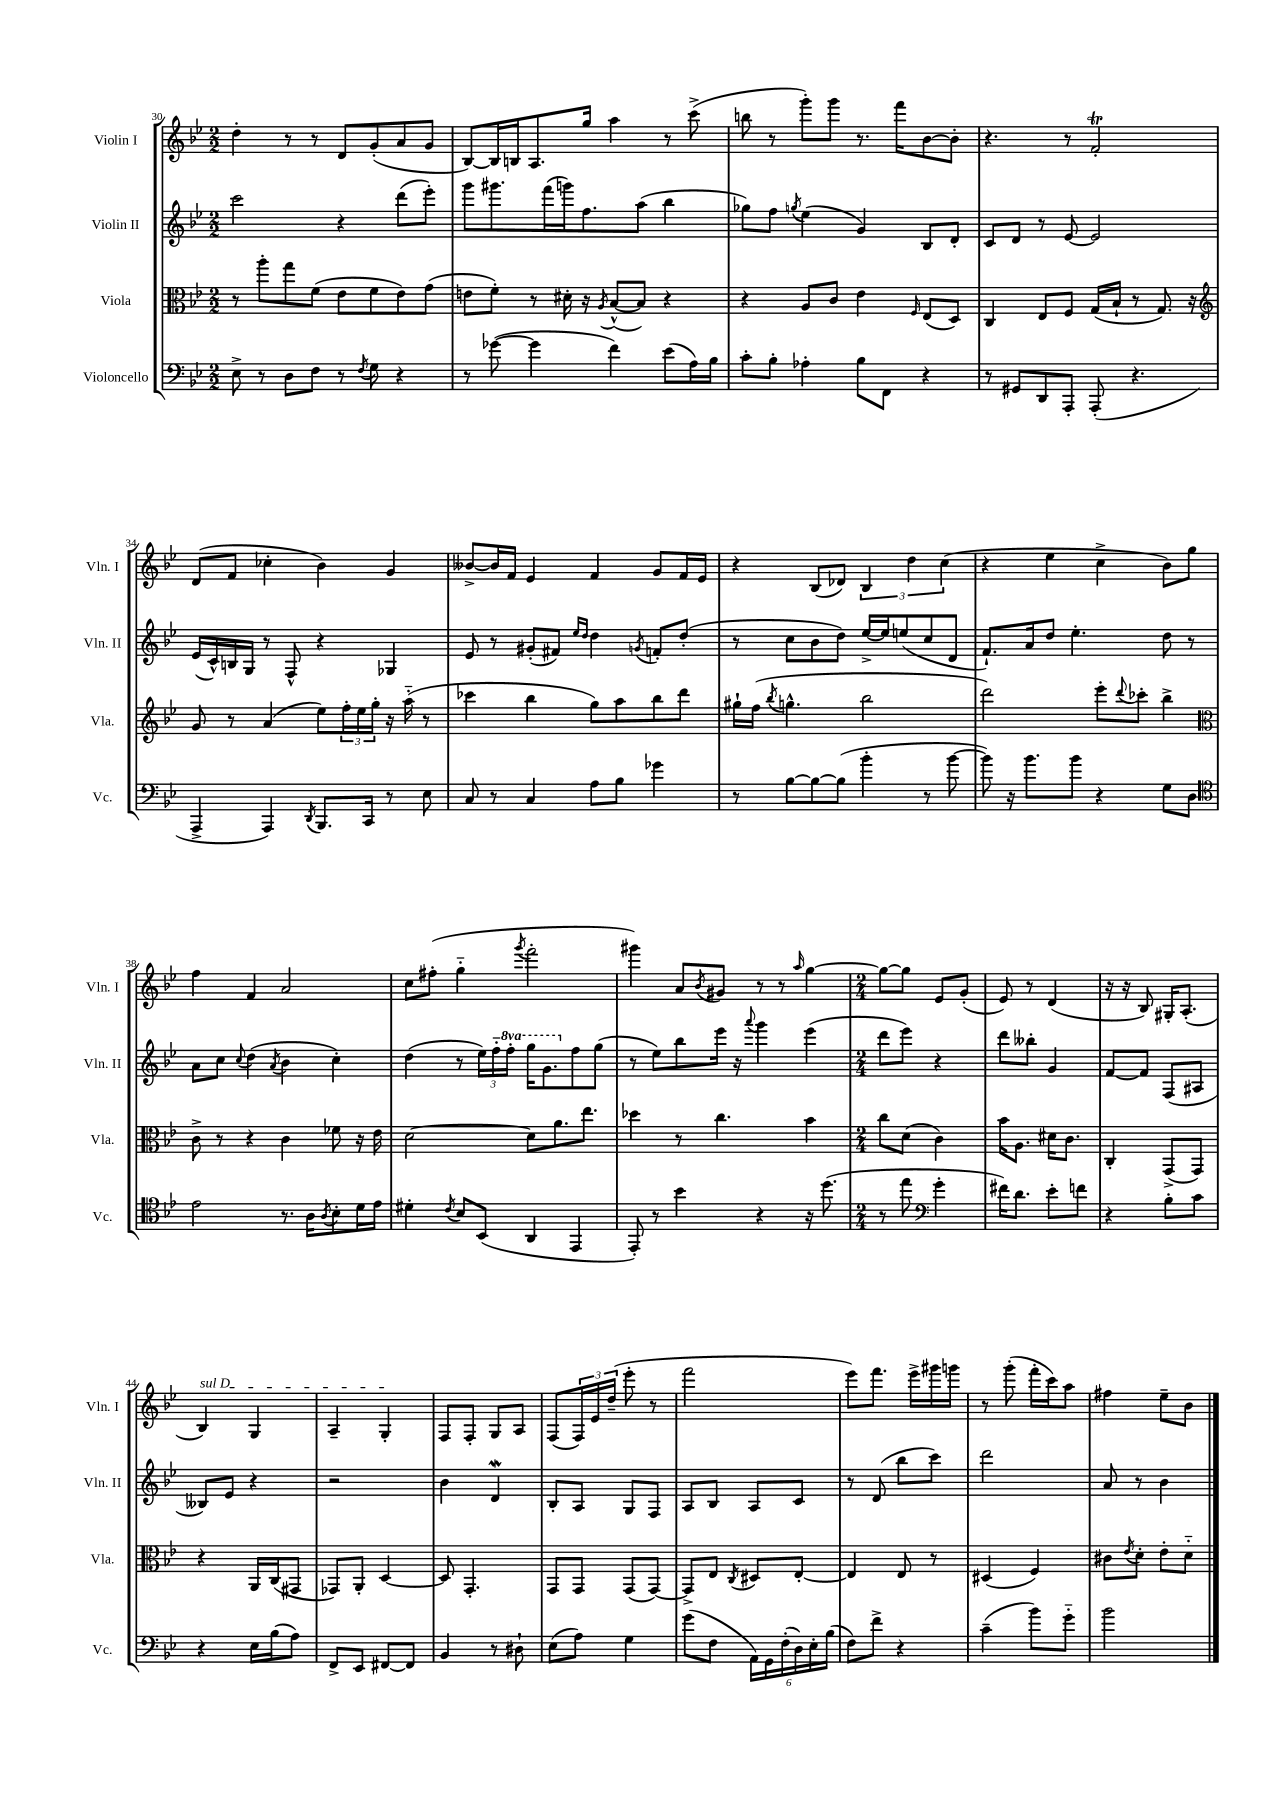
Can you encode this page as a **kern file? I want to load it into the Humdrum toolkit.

**kern	**kern	**kern	**kern
*staff4	*staff3	*staff2	*staff1
*clefF4	*clefC3	*clefG2	*clefG2
*k[b-e-]	*k[b-e-]	*k[b-e-]	*k[b-e-]
*M2/2	*M2/2	*M2/2	*M2/2
8E-^	8r	2ccc	4dd'
8r	8aa'	.	.
8D	8gg	.	8r
8F	(8f	.	8r
8r	8e-	4r	8d
8qF	.	.	.
8G	8f	.	(8g'
4r	8e-)	(8ddd	8a
.	(8g	8eee-')	8g
=	=	=	=
8r	8e	8ggg	[8B-)
([8g-	8f')	8.ggg#	16B-]
.	.	.	16B
4g-]	8r	.	8.A
.	.	(16fff	.
.	16d#'	16ggg)	.
.	16r	8.ff	16gg
.	8qA	.	.
4f)	([8B-^^	.	4aa
.	8B-])	(8aa	.
(8e-	4r	4bb-	8r
16A)	.	.	(8ccc^
16B-	.	.	.
=	=	=	=
8c'	4r	8gg-)	8bb
8B-'	.	8ff	8r
.	.	8qgg	.
4A-'	8A	(4ee-	8ggg')
.	8c	.	8ggg
8B-	4e-	4g)	8.r
8FF	.	.	.
.	.	.	16fff
.	16qqF	.	.
4r	(8E-	8B-	[8b-
.	8D)	8d'	8b-']
=	=	=	=
8r	4C	8c	4.r
8GG#	.	8d	.
8DD	8E-	8r	.
8AAA'	8F	[8e-	8r
(8AAA'	(16G	2e-]	2f'
.	16B-`	.	.
4.r	8r	.	.
.	8.G)	.	.
.	16r	.	.
=	=	=	=
*	*clefG2	*	*
4AAA^	8g	(16e-	(8d
.	.	16c^^)	.
.	8r	16B	8f
.	.	16G	.
4AAA)	(4a	8r	4cc-'
.	.	8F^^	.
8qDD	.	.	.
8.BBB-	8ee-)	4r	4b-)
.	24ff'	.	.
.	24ee-	.	.
16CC	.	.	.
.	24gg'	.	.
8r	16r	4G-	4g
.	(16aa'~	.	.
8E-	8r	.	.
=	=	=	=
8C	4ccc-	8e-	[8b--^
8r	.	8r	16b--]
.	.	.	16f
4C	4bb-	(8g#'	4e-
.	.	8f#)	.
.	.	16qqee-	.
.	.	16qqdd	.
8A	8gg)	4dd	4f
8B-	8aa	.	.
.	.	8qg	.
4g-	8bb-	8f'	8g
.	8ddd	(8dd'	16f
.	.	.	16e-
=	=	=	=
8r	16gg#`	8r	4r
.	(16ff	.	.
.	8qbb-	.	.
[8B-	4.gg^^	8cc	.
8B-_	.	8b-	(8B-
(8B-]	.	8dd)	8d-)
4b-'	2bb-	[16ee-^	6B-
.	.	16ee-]	.
.	.	(8ee	.
.	.	.	6dd
8r	.	8cc	.
.	.	.	(6cc
[8b-	.	8d	.
=	=	=	=
8b-])	2ddd)	8.f`)	4r
16r	.	.	.
8.b-	.	16a	.
.	.	8dd	4ee-
8b-	.	4.ee-'	.
4r	8eee-'	.	4cc^
.	8qqddd	.	.
.	8ccc-'	.	.
8G	4bb-^	8dd	8b-)
8D	.	8r	8gg
=	=	=	=
*clefC4	*clefC3	*	*
2e-	8c^	8a	4ff
.	8r	8cc	.
.	.	8qqcc	.
.	4r	(4dd	4f
.	.	8qa	.
8.r	4c	4b-	2a
16A	.	.	.
8qA	.	.	.
8B-'	8f-	4cc')	.
16d	16r	.	.
16e-	16e-	.	.
=	=	=	=
4d#'	[2d	(4dd	8cc
.	.	.	(8ff#'
8qc	.	.	.
8B-	.	8r	4gg'~
(8BB-	.	24ee-)	.
.	.	24ff'~	.
.	.	24fff'	.
.	.	.	8qggg
4AA	8d]	16ggg	2fff'
.	.	8.gg	.
.	8.a	.	.
4EE-	.	8ff	.
.	8.ee-	.	.
.	.	(8gg	.
=	=	=	=
8EE-')	4dd-	8r	4ggg#)
8r	.	8ee-)	.
4b-	8r	8bb-	8a
.	.	.	8qb-
.	4.cc	16eee-	8g#
.	.	16r	.
.	.	8qqaaa	.
4r	.	4ggg	8r
.	.	.	8r
.	.	.	16qqaa
16r	4b-	(4eee-	[4gg
(8.dd	.	.	.
=	=	=	=
*M2/4	*M2/4	*M2/4	*M2/4
8r	8cc	8ddd	8gg_
8ee-	(8d	8eee-)	8gg]
*clefF4	*	*	*
4g'	4c)	4r	8e-
.	.	.	(8g'
=	=	=	=
16f#)	16b-	8ddd	8e-)
8.d	8.A	.	.
.	.	8bb--'	8r
8e-'	16d#	4g	(4d
.	8.c	.	.
8f	.	.	.
=	=	=	=
4r	4C'	[8f	16r
.	.	.	16r
.	.	8f]	8B-)
8B-'	(8GG^	(8F	16G#'
.	.	.	(8.A'
8c	8GG)	8A#	.
=	=	=	=
4r	4r	8B--)	4B-)
.	.	8e-	.
16E-	16AA	4r	4G
(16B-	(16C	.	.
8A)	8GG#	.	.
=	=	=	=
8FF^	8GG-)	2r	4A~
8EE-	8AA'	.	.
[8FF#	[4D	.	4G'
8FF#]	.	.	.
=	=	=	=
4BB-	8D]	4b-	8F
.	4.GG'	.	8F'
8r	.	4d	8G
8D#`	.	.	8A
=	=	=	=
(8E-	8GG	8B-'	(8F
8A)	8GG	8A	24F)
.	.	.	24e-
.	.	.	(24dd~
4G	(8GG	8G	8eee-'
.	[8GG)	8F	8r
=	=	=	=
(8g	8GG^]	8A	2fff
8F	8E-	8B-	.
.	8qC	.	.
24AA)	8D#	8A	.
24GG	.	.	.
(24F'	.	.	.
24D)	[8E-'	8c	.
24E-'	.	.	.
(24B-	.	.	.
=	=	=	=
8F)	4E-]	8r	8eee-)
8f^	.	(8d	8.fff
4r	8E-	8bb-	.
.	.	.	16eee-^
.	8r	8ccc)	16ggg#
.	.	.	16ggg
=	=	=	=
(4c~	(4D#	2ddd	8r
.	.	.	(8ggg'
8b-)	4F)	.	16fff'
.	.	.	16ccc)
8g'~	.	.	8aa
=	=	=	=
2b-	8c#	8a	4ff#
.	8qe-	.	.
.	8d'	8r	.
.	8e-'	4b-	8ee-~
.	8d'~	.	8b-
==	==	==	==
*-	*-	*-	*-
